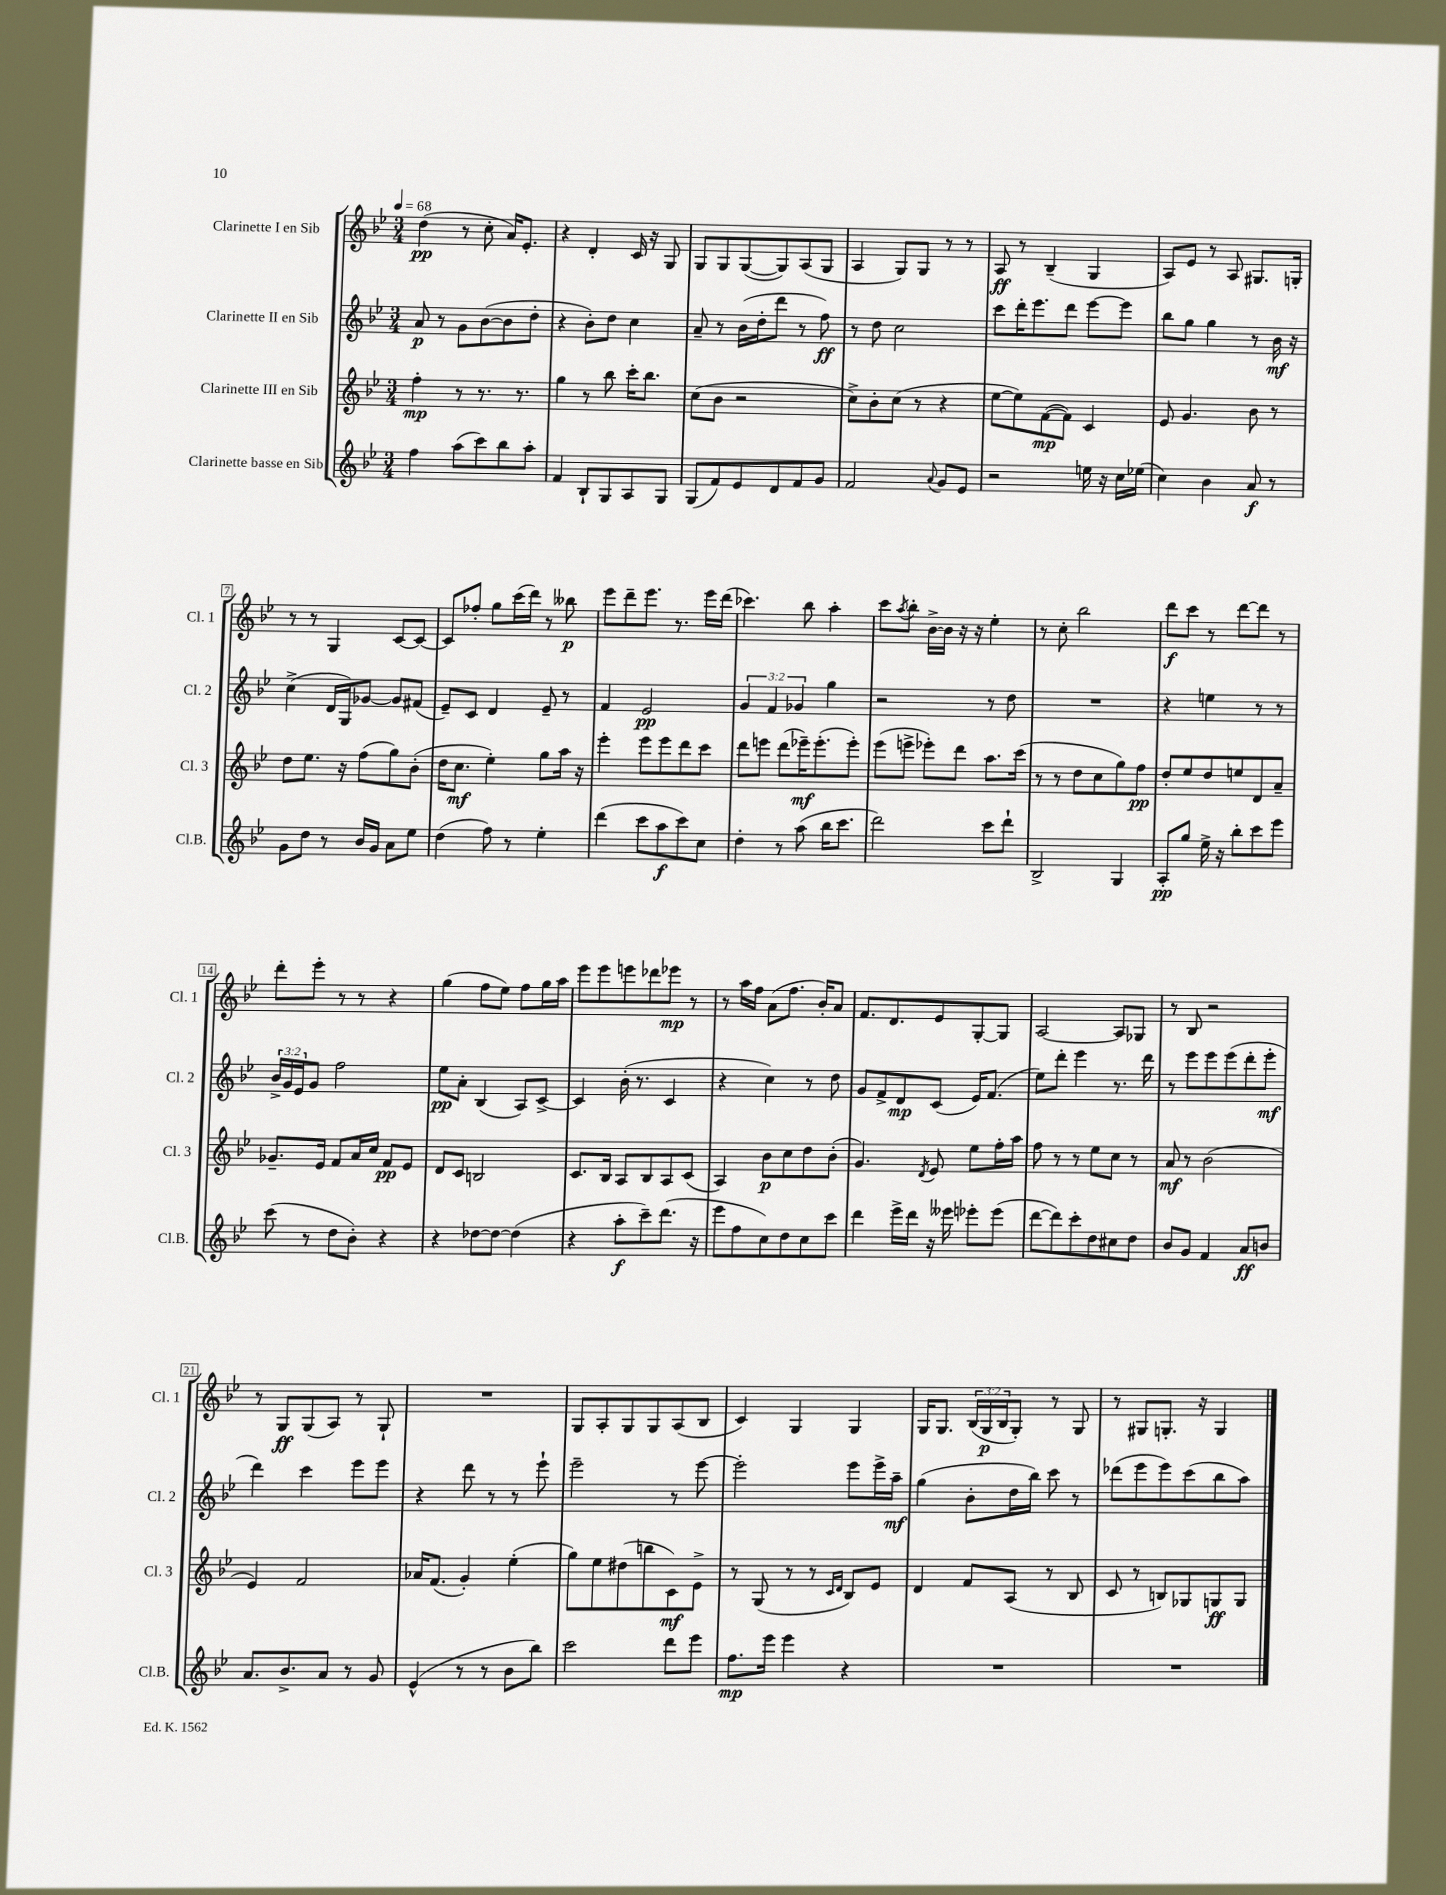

**kern	**kern	**kern	**kern
*staff4	*staff3	*staff2	*staff1
*clefG2	*clefG2	*clefG2	*clefG2
*k[b-e-]	*k[b-e-]	*k[b-e-]	*k[b-e-]
*M3/4	*M3/4	*M3/4	*M3/4
*MM68	*MM68	*MM68	*MM68
4ff\	4ff'\	8a/	(4dd\
.	.	8r	.
(8aa\L	8r	8g\L	8r
8ccc\)	8.r	([8b-\	8cc'\
8bb-\	.	8b-\]	16a/LK)
.	8.r	.	8.e-'/J
8aa'\J	.	8dd'\J	.
=	=	=	=
4f/	4gg\	4r	4r
8B-`/L	8r	8b-'\L)	4d'/
8G/	8bb-\	8dd\J	.
8A/	16ccc'\LK	4cc\	16c/
.	8.bb-\J	.	16r
8G/J	.	.	8G/
=	=	=	=
(8G/L	(8cc\L	8a~/	8G/L
8f/)	8b-\J	8r	8G/
8e-/	2r	(16b-\LL	([8G/
.	.	16dd'\J	.
8d/	.	8ddd\J	8G/])
8f/	.	8r	(8A/
8g/J	.	8ff\)	8G/J
=	=	=	=
2f/	8cc^\L)	8r	4A/
.	8b-'\	8dd\	.
.	(8cc\J	2cc\	8G/L)
.	8r	.	8G/J
8qqa/	.	.	.
8g/L	4r	.	8r
8e-/J	.	.	8r
=	=	=	=
2r	[8ee-\L	8ccc\L	8A/
.	8ee-\])	16ddd'\K	8r
.	.	8.eee-\	.
.	([8f\	.	(4B-~/
.	8f\]J)	8ddd\J	.
16ee\	4c/	[8eee-\L	4G/
16r	.	.	.
16cc\LL	.	8eee-\]J	.
(16ee-\JJ	.	.	.
=	=	=	=
4cc\)	8e-/	8bb-\L	8A/L)
.	4.g/	8gg\J	8e-/J
4b-\	.	4gg\	8r
.	.	.	8A/
8a/	8b-\	8r	8.G#/L
8r	8r	16b-\	.
.	.	16r	16G'/Jk
=	=	=	=
8g\L	8dd\L	(4cc^\	8r
8dd\J	8.ee-\J	.	8r
8r	.	16d/LL	4G/
.	16r	16G/J)	.
16b-/LL	(8ff\L	[8g-/J	.
16g/JJ	.	.	.
8a\L	8gg\)	8g-/]L	[8c/L
8ee-\J	(8b-'\J	(8f#/J	8c/_J
=	=	=	=
(4dd\	16dd\LK	8e-~/L)	8c/]L
.	8.cc\J	.	.
.	.	8c/J	8ff-'/J
8ff\)	4ee-'\)	4d/	8gg\L
8r	.	.	(16ccc\L
.	.	.	16ddd\JJ)
4ee-'\	8gg\L	8e-~/	8r
.	16aa\Jk	8r	8bb--\
.	16r	.	.
=	=	=	=
(4ddd\	4eee-'\	4f/	8eee-\L
.	.	.	8ddd~\
8ccc\L	8eee-\L	2e-/	8.eee-\J
8aa\	8eee-\	.	.
.	.	.	8.r
8ccc\)	8ddd\	.	.
8cc\J	8ccc\J	.	16eee-\LL
.	.	.	(16ddd\JJ
=	=	=	=
4dd'\	8ddd\L	6g/	4.ccc-\)
.	8eee\J	.	.
.	.	6f/	.
8r	(8ddd\L	.	.
.	.	6g-/	.
(8aa\	16eee-~\K)	.	8bb-\
.	(8.eee-'\	.	.
16bb-\LK	.	4gg\	4aa'\
8.ccc\J	.	.	.
.	8eee-'\J)	.	.
=	=	=	=
2ddd\)	(8eee-\L	2r	8ccc\L
.	.	.	8qaa/
.	8eee^\J	.	8bb-'\J
.	8eee-'\L)	.	[16b-^\LL
.	.	.	16b-\]JJ
.	8ddd\J	.	16r
.	.	.	16r
8ccc\L	8.aa\L	8r	4ee-'\
8ddd`\J	.	8dd\	.
.	(16ccc\Jk	.	.
=	=	=	=
2B-^/	8r	2.r	8r
.	8r	.	8cc'\
.	8dd\L	.	2bb-\
.	8cc\	.	.
4G/	8gg\)	.	.
.	8ff\J	.	.
=	=	=	=
8A'/L	8dd'/L	4r	8ddd\L
8gg/J	8ee-/	.	8ccc\J
16ee-^\	8dd/	4ee\	8r
16r	.	.	.
8bb-'\L	8ee/	.	[8ddd\L
8ccc\	8d/	8r	8ddd\]J
8eee-\J	8a~/J	8r	8r
=	=	=	=
(8ccc\	8.g-~/L	24b-^/LL	8ddd'\L
.	.	24g/	.
.	.	24e-/J	.
8r	.	8g/J	8eee-'\J
.	16e-/Jk	.	.
8dd\L	8f/L	2ff\	8r
8b-'\J)	16a/L	.	8r
.	16cc/JJ	.	.
4r	8f/L	.	4r
.	8e-/J	.	.
=	=	=	=
4r	8d/L	8ee-\L	(4gg\
.	8c/J	8a'\J	.
[8dd-\L	2B/	(4B-/	8ff\L
8dd-\_J	.	.	8ee-\J)
(4dd-\]	.	8A/L)	8ff\L
.	.	[8c^/J	16gg\L
.	.	.	16aa\JJ
=	=	=	=
4r	8.c/L	4c/]	8eee-\L
.	.	.	8eee-\
.	16B-/Jk	.	.
8aa'\L	8A/L	(16b-'\	8eee\
.	.	8.r	.
8ccc~\)	8B-/	.	8ddd-\
(8.ddd\J	8A/	4c/	8eee-\J
.	(8c/J	.	8r
16r	.	.	.
=	=	=	=
8eee-\L	4A/)	4r	8r
8ff\	.	.	16aa\LL
.	.	.	16ff\JJ
8cc\)	8b-\L	4cc\)	(8a\L
8dd\	8cc\	.	8.ff\J
8cc\	8dd\	8r	.
.	.	.	16b-'/LK)
8ccc\J	(8b-'\J	8dd\	8a/J
=	=	=	=
4ddd\	4.g/)	8g/L	8.f/L
.	.	8f^/	.
.	.	.	8.d/
16eee-^\LL	.	8d/	.
16ddd\JJ	.	.	.
.	8qd/	.	.
16r	8e-/	(8c/J	8e-/
16eee--\	.	.	.
8eee-'\L	8ee-\L	16e-/LK)	[8G'/
.	.	(8.f/J	.
(8eee-\J	16ff'\L	.	8G/]J
.	16aa\JJ	.	.
=	=	=	=
[8ddd\L	8ff\	8ee-\L)	[2A/
8ddd\])	8r	8ddd'\J	.
8ccc'\	8r	4eee-\	.
8dd\	8ee-\L	.	.
8cc#\	8cc\J	8.r	8A/]L
8dd\J	8r	.	8G-/J
.	.	16ddd\	.
=	=	=	=
8b-/L	8a/	8r	8r
8g/J	8r	8eee-\L	8B-/
4f/	(2b-\	8eee-\	2r
.	.	(8eee-\	.
8a/L	.	8ddd'\	.
8b/J	.	8eee-'\J	.
=	=	=	=
8.a/L	4e-/)	4ddd\)	8r
.	.	.	8G/L
8.b-^/	.	.	.
.	2f/	4ccc\	(8G/
8a/J	.	.	8A/J)
8r	.	8eee-\L	8r
8g/	.	8eee-\J	8G`/
=	=	=	=
(4e-^^/	16a-/LK	4r	2.r
.	(8.f/J	.	.
8r	4g'/)	8ddd\	.
8r	.	8r	.
8b-\L	(4ee-'\	8r	.
8bb-\J)	.	8eee-`\	.
=	=	=	=
2ccc\	8gg\L)	2eee-~\	8G/L
.	8ee-\	.	8A'/
.	(8dd#\	.	8G/
.	8bb\	.	8G/
8ddd\L	8c\)	8r	(8A/
8eee-\J	8e-^\J	[8eee-\	8B-/J
=	=	=	=
8.ff\L	8r	2eee-'\]	4c/)
.	(8G/	.	.
16eee-\Jk	.	.	.
4eee-\	8r	.	4G/
.	8r	.	.
.	16qqc/LL	.	.
.	16qqd/JJ	.	.
4r	8B-/L)	8eee-\L	4G/
.	8e-/J	16eee-^\L	.
.	.	16aa~\JJ	.
=	=	=	=
2.r	4d/	(4gg\	16G/LK
.	.	.	8.G/J
.	8f/L	8b-'\L	(24B-/LL
.	.	.	24G/
.	.	.	24B-/J
.	(8A/J	16dd\L	8G'/J)
.	.	16bb-\JJ)	.
.	8r	8ccc\	8r
.	8B-/	8r	8G/
=	=	=	=
2.r	8c/	(8ddd-\L	8r
.	8r	8eee-\	8G#/L
.	8B/L)	8eee-\)	8.G'/J
.	8G-/	(8ccc\	.
.	.	.	16r
.	8G/	8bb-\	4G/
.	8G/J	8aa\J)	.
==	==	==	==
*-	*-	*-	*-
